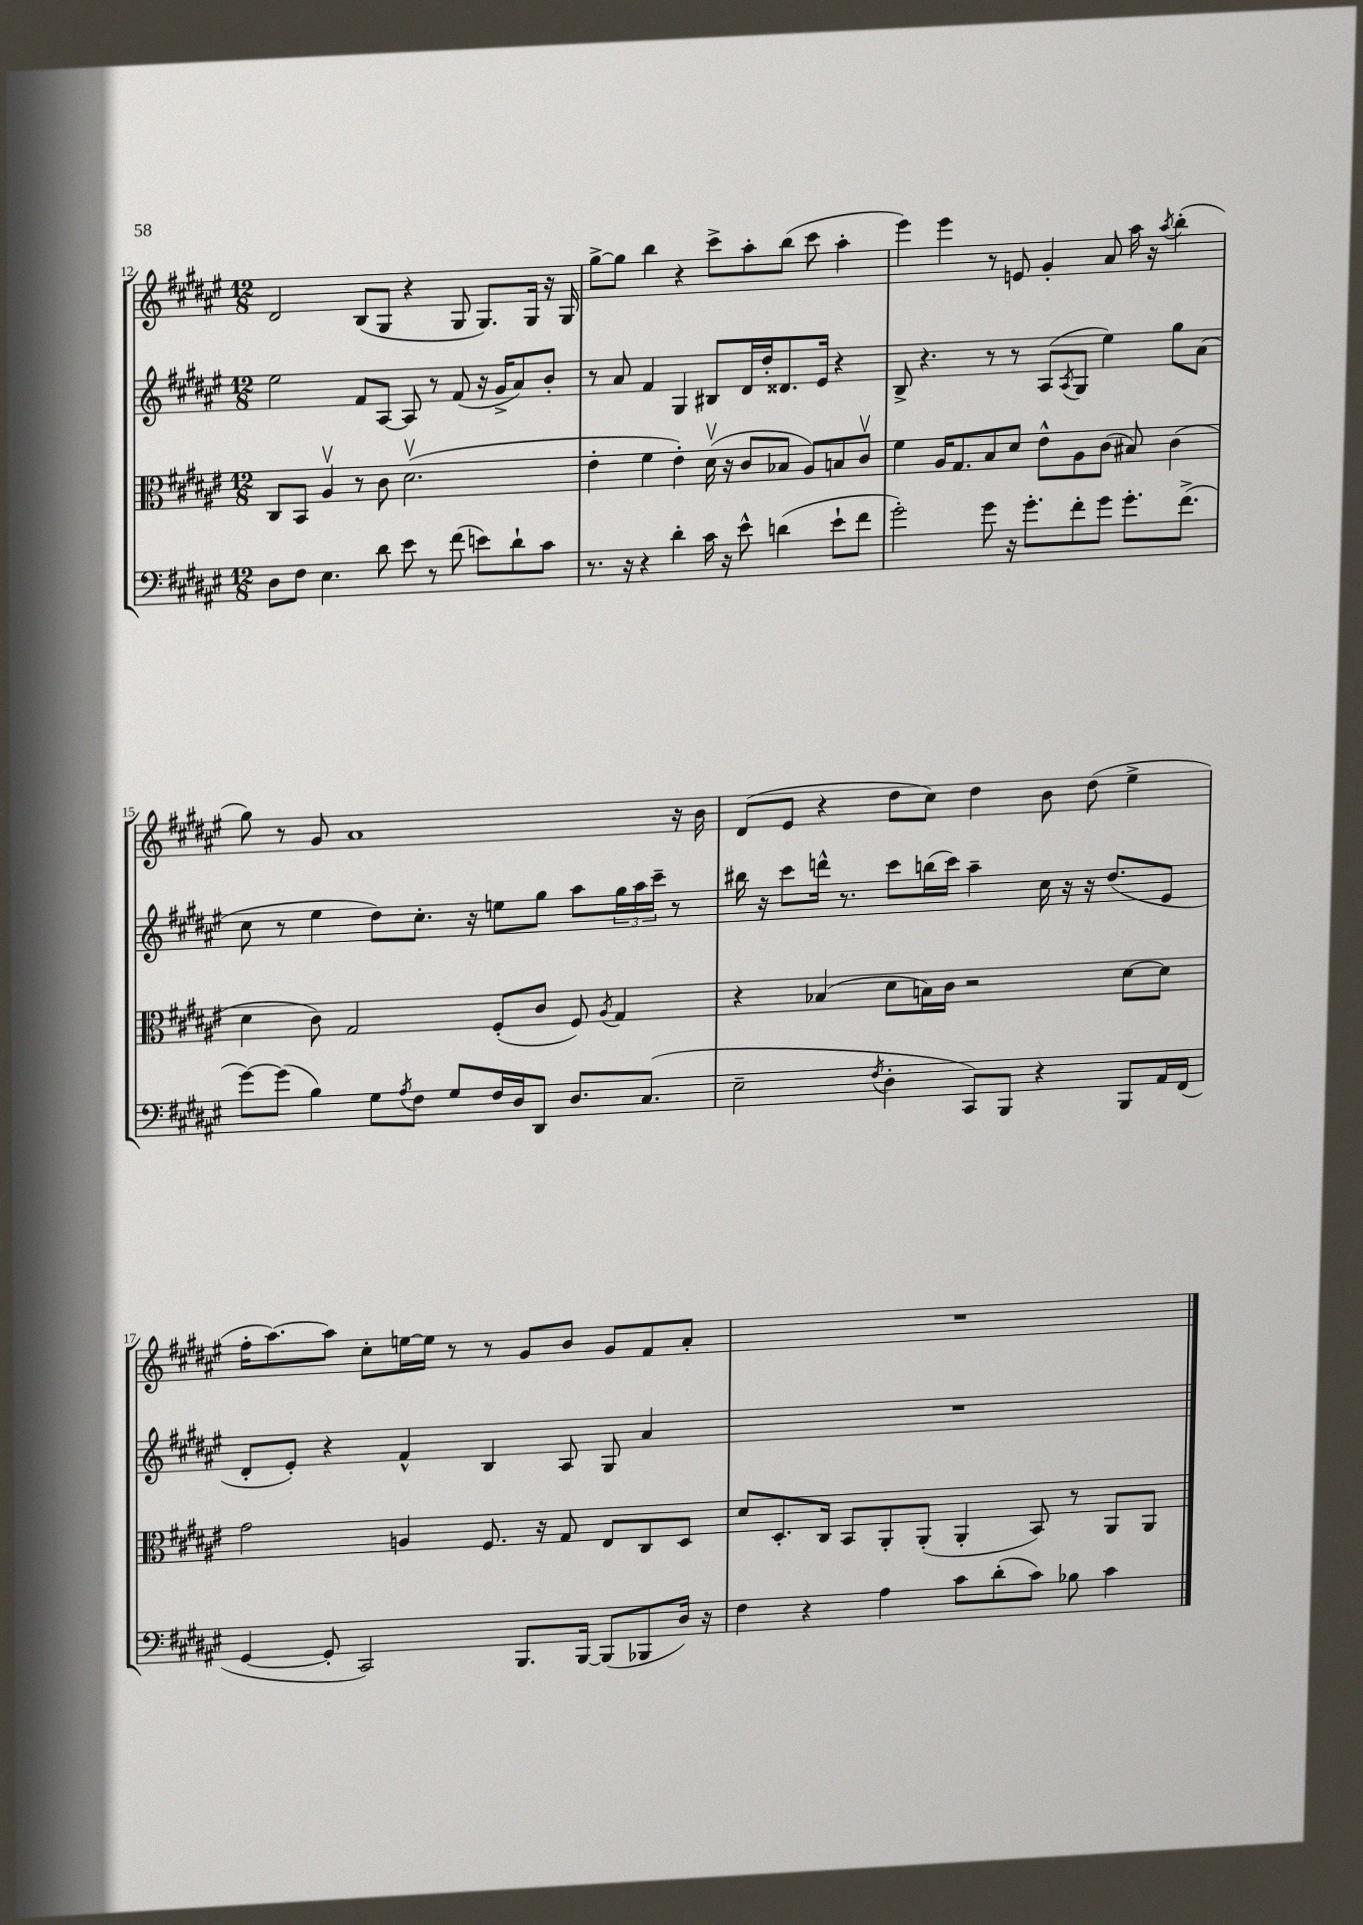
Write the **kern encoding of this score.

**kern	**kern	**kern	**kern
*part4	*part3	*part2	*part1
*staff4	*staff3	*staff2	*staff1
*clefF4	*clefC3	*clefG2	*clefG2
*k[f#c#g#d#a#e#]	*k[f#c#g#d#a#e#]	*k[f#c#g#d#a#e#]	*k[f#c#g#d#a#e#]
*M12/8	*M12/8	*M12/8	*M12/8
=12	=12	=12	=12
8D#\L	8C#/L	2ee#\	2d#/
8F#\J	8BB/J	.	.
4.E#\	4A#v/	.	.
.	8r	8f#/L	(8B/L
8d#\	8c#\	[8A#/J	8G#/J
8e#\	(2.d#v\	8A#/]	4r
8r	.	8r	.
(8f#\	.	(8f#/	8G#/
8en\L)	.	16r	8.G#/L)
.	.	16g#^/KL	.
8d#`\	.	8a#/)	.
.	.	.	16G#/Jk
8c#\J	.	8b'/J	16r
.	.	.	16G#/
=13	=13	=13	=13
8.r	4e#'\	8r	[8gg#^\L
.	.	8a#/	8gg#\J]
16r	.	.	.
4r	4f#\	4f#/	4bb\
4d#'\	4e#'\)	4G#/	4r
16c#\	(16d#v\	8B#X/L	8ccc#^\L
16r	16r	.	.
8e#^^\	8c#/L	16d#/L	8aa#'\
.	.	16dd#'/J	.
(4dn\	8B-X/J	8.d##X/	(8bb\J
.	8A#/L)	.	8ccc#\
.	.	16e#/Jk	.
8e#`\L	8Bn/	4r	4aa#'\
8f#\J	8c#v/J	.	.
=14	=14	=14	=14
2g#'\)	4f#\	8B^/	4eee#\)
.	.	4.r	.
.	16A#/KL	.	4eee#\
.	8.G#/	.	.
8g#\	8B/	8r	8r
16r	8d#/J	8r	8en/
8.g#'\L	.	.	.
.	8e#^^\L	(8A#/L	4g#'/
.	.	8qA#/	.
8f#'\	8A#\	8G#/J	.
8g#\J	(8c#\J	4ee#\)	8a#/
8.g#'\L	8B#X/)	.	16aa#\
.	.	.	16r
.	.	.	8qaa#/
.	(4c#\	8gg#\L	(4bb'\
(8.f#^\J	.	.	.
.	.	(8a#\J	.
!!LO:LB:g=z
=15	=15	=15	=15
[8g#\L)	4d#\	8cc#\	8gg#\)
(8g#\J]	.	8r	8r
4B\)	8c#\)	4ee#\	8g#/
.	2G#/	.	1a#
8G#\L	.	8dd#\L)	.
8qA#/	.	.	.
8F#\J	.	8.cc#'\J	.
8G#/L	.	.	.
.	.	16r	.
16F#/L	(8F#'/L	8een\L	.
16D#/J	.	.	.
8DD#/J	8c#/J	8gg#\J	.
8.D#/L	8F#/)	8aa#\L	.
.	8qA#/	.	.
.	4G#/	24gg#\L	.
.	.	24aa#\	.
(8.C#/J	.	.	.
.	.	24ccc#~\JJ	.
.	.	8r	16r
.	.	.	16b\
=16	=16	=16	=16
2E#~\	4r	16bb#X\	(8d#/L
.	.	16r	.
.	.	8ccc#\L	8e#/J
.	(4B-X/	16dddn^^\Jk	4r
.	.	8.r	.
8qF#/	.	.	.
4D#'\	8d#\L	8ccc#\L	8dd#\L
.	16Bn\L)	(16bbn\L	8cc#\J)
.	16c#\JJ	16ccc#\JJ)	.
8CC#/L)	2r	4aa#~\	4dd#\
8BBB/J	.	.	.
4r	.	16cc#\	8b\
.	.	16r	.
.	.	16r	(8dd#\
.	.	(8.dd#/L	.
8BBB/L	[8d#\L	.	4ee#^\
16AA#/L	8d#\J]	8e#/J	.
(16FF#/JJ	.	.	.
!!LO:LB:g=z
=17	=17	=17	=17
[4GG#/	2g#\	8d#'/L	16ff#'\KL
.	.	.	[8.aa#\)
.	.	8e#'/J)	.
8GG#'/]	.	4r	8aa#\J]
2CC#/)	.	.	8cc#'\L
.	4An/	4f#^^/	[16een\L
.	.	.	16ee\JJ]
.	.	.	8r
.	8.F#/	4B/	8r
8.BBB/L	.	.	8g#/L
.	16r	.	.
.	8G#/	8A#/	8b/J
[16BBB/Jk	.	.	.
(8BBB/L]	8E#/L	8G#/	8g#/L
8BBB-X/	8C#/	4a#/	8f#/
16D#/Jk)	8D#/J	.	8a#'/J
16r	.	.	.
=18	=18	=18	=18
4F#\	8d#/L	1.r	1.r
.	8.D#'/	.	.
4r	.	.	.
.	16C#/Jk	.	.
.	8BB/L	.	.
4A#\	8AA#'/	.	.
.	(8AA#'/J	.	.
8c#\L	4AA#'/	.	.
(8d#'\	.	.	.
8c#\J)	8BB/)	.	.
8B-X\	8r	.	.
4c#\	8AA#/L	.	.
.	8AA#/J	.	.
==	==	==	==
*-	*-	*-	*-
